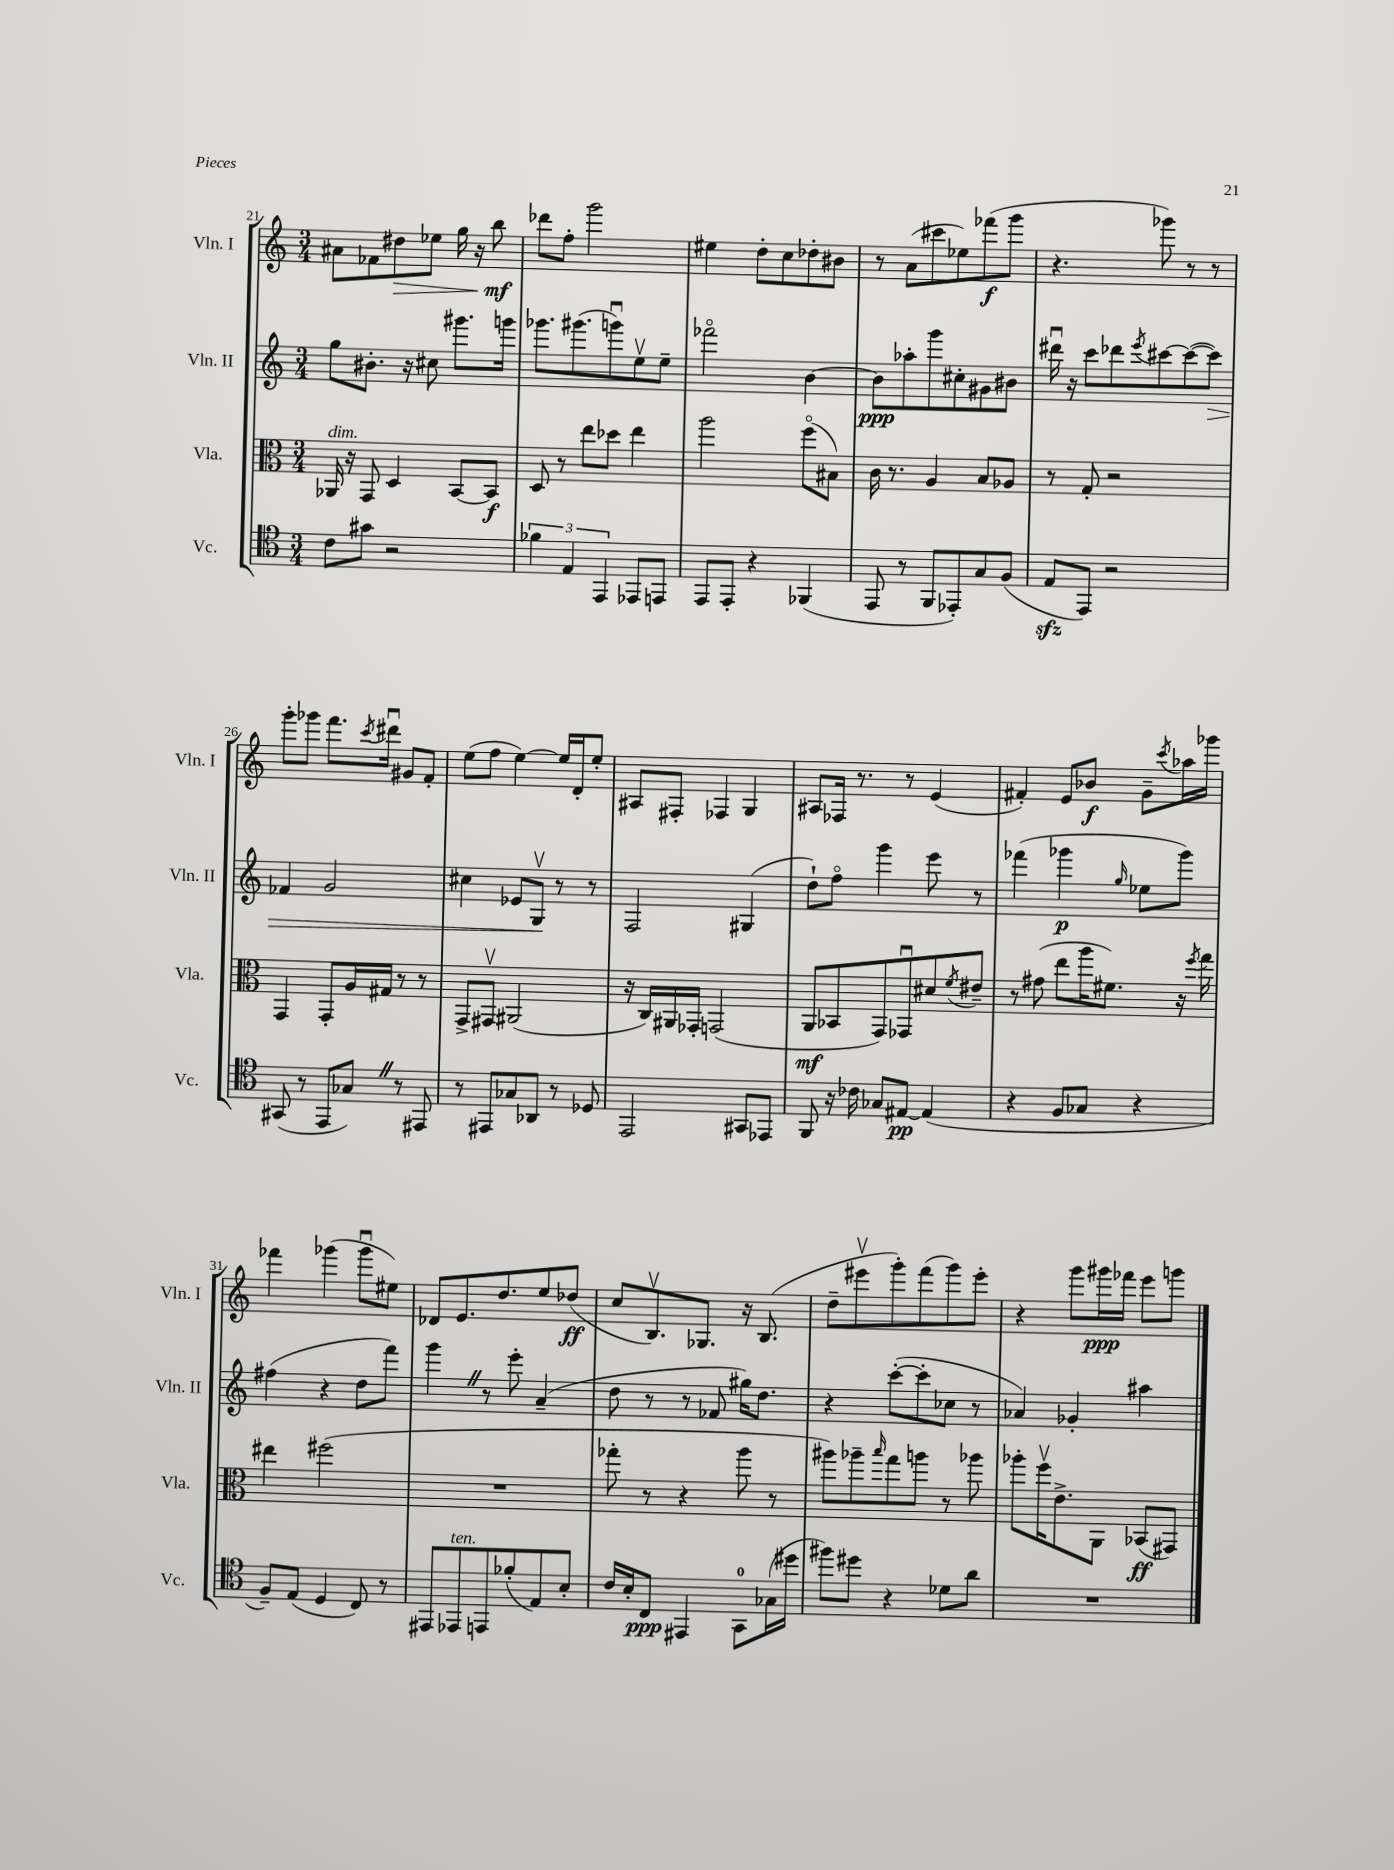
<<
\new StaffGroup <<
\new Staff = "s0" \with { instrumentName = "Vln. I" shortInstrumentName = "Vln. I" } {
    \clef treble \key c \major \numericTimeSignature \time 3/4
    ais'8 fes'8 dis''8\> ees''8 g''16 r16 b''8\mf\! |
    des'''8 f''8-. g'''2 |
    eis''4 d''8-. c''8 des''8-. bis'8 |
    r8 a'8( cis'''8 ees''8) fes'''8\f( g'''8 |
    r4. ges'''8) r8 r8 |
    g'''8-. ges'''8 f'''8. \acciaccatura { c'''8 } dis'''16\downbow gis'8 f'8-. |
    e''8( f''8 e''4~) e''16 d'16-. e''8-. |
    ais8 fis8-. fes4 g4 |
    ais8 fes16 r8. r8 e'4( |
    fis'4-.) e'8 bes'8\f g'8-- \acciaccatura { c'''8 } aes''16 ges'''16 |
    fes'''4 ges'''4( ges'''8\downbow eis''8) |
    des'8 e'8. d''8. e''8 des''8\ff( |
    c''8 b8.\upbow) ges8. r16 b8.( |
    d''8-- eis'''8\upbow g'''8-.) f'''8( g'''8) eis'''8-. |
    r4 g'''8 gis'''16\ppp fes'''16 e'''8 g'''8 \bar "|." |
}
\new Staff = "s1" \with { instrumentName = "Vln. II" shortInstrumentName = "Vln. II" } {
    \clef treble \key c \major \numericTimeSignature \time 3/4
    g''8 bis'8.-. r16 cis''8 gis'''8. g'''16 |
    ges'''8. gis'''8.( g'''8\downbow) e''8\upbow e''8-- |
    fes'''2\flageolet b'4~ |
    b'8\ppp aes''8-. g'''8 cis''8-. gis'8 bis'8 |
    dis'''16\downbow r16 c'''8 des'''8 \acciaccatura { e'''8 } cis'''8~ cis'''8~( cis'''8\>) |
    fes'4 g'2 |
    cis''4 ees'8 g8\upbow\! r8 r8 |
    f2 gis4( |
    d''8-!) f''8\flageolet g'''4 e'''8 r8 |
    fes'''4( ges'''4\p \grace { g''16 } ees''8 ges'''8) |
    fis''4( r4 d''8 f'''8) |
    g'''4 \once \override BreathingSign.text = \markup { \musicglyph "scripts.caesura.straight" } \breathe r8 e'''8-. a'4--( |
    d''8 r8 r8 fes'8 gis''16) d''8. |
    r4 c'''8~-.( c'''8-. ces''8 r8 |
    aes'4) ges'4-. ais''4 \bar "|." |
}
\new Staff = "s2" \with { instrumentName = "Vla." shortInstrumentName = "Vla." } {
    \clef alto \key c \major \numericTimeSignature \time 3/4
    aes,16^\markup { \italic "dim." } r16 g,8 d4 b,8~ b,8\f |
    d8 r8 e''8 des''8 e''4 |
    a''2 f''8\flageolet( bis8) |
    c'16 r8. a4 b8 aes8 |
    r8 g8-. r2 |
    g,4 g,8-. a16 gis16 r8 r8 |
    g,8-> gis,8\upbow ais,2( |
    r16 c16) ais,16 ges,16-. g,2( |
    a,8\mf bes,8 g,8) ges,8\downbow dis'8 \acciaccatura { f'8 } eis'8-- |
    r8 gis'8( e''8 a''16 fis'8.) r16 \acciaccatura { f''8 } g''16 |
    eis''4 fis''2( |
    R2. |
    ges''8-. r8 r4 a''8 r8 |
    ais''8) aes''8-- \grace { b''16 } g''8 a''8 r8 aes''8 |
    aes''8-. f''16\upbow e'8.-> a,8 bes,8\ff( gis,8) \bar "|." |
}
\new Staff = "s3" \with { instrumentName = "Vc." shortInstrumentName = "Vc." } {
    \clef tenor \key c \major \numericTimeSignature \time 3/4
    c'8 gis'8 r2 |
    \tuplet 3/2 { fes'4 e4 e,4 } ees,8 e,8 |
    e,8 e,8-. r4 fes,4( |
    e,8 r8 f,8 ees,8-.) g8 f8( |
    e8\sfz e,8) r2 |
    gis,8( r8 e,8 ges8) \once \override BreathingSign.text = \markup { \musicglyph "scripts.caesura.straight" } \breathe r8 eis,8 |
    r8 eis,8 ges8 aes,8 r8 des8 |
    e,2 gis,8 ees,8 |
    f,8 r16 ces'16 ges8 eis8~\pp eis4( |
    r4 f8 ges8 r4 |
    f8--) e8( d4 c8) r8 |
    eis,8 ees,8^\markup { \italic "ten." } e,8 fes'8-.( e8) b8-. |
    c'16 b16-. c8\ppp eis,4 g,8-0 ges16( dis''16 |
    fis''8) dis''8 r4 des'8 a'8 |
    R2. \bar "|." |
}
>>
>>
\layout { \context { \Score currentBarNumber = #21 } }
